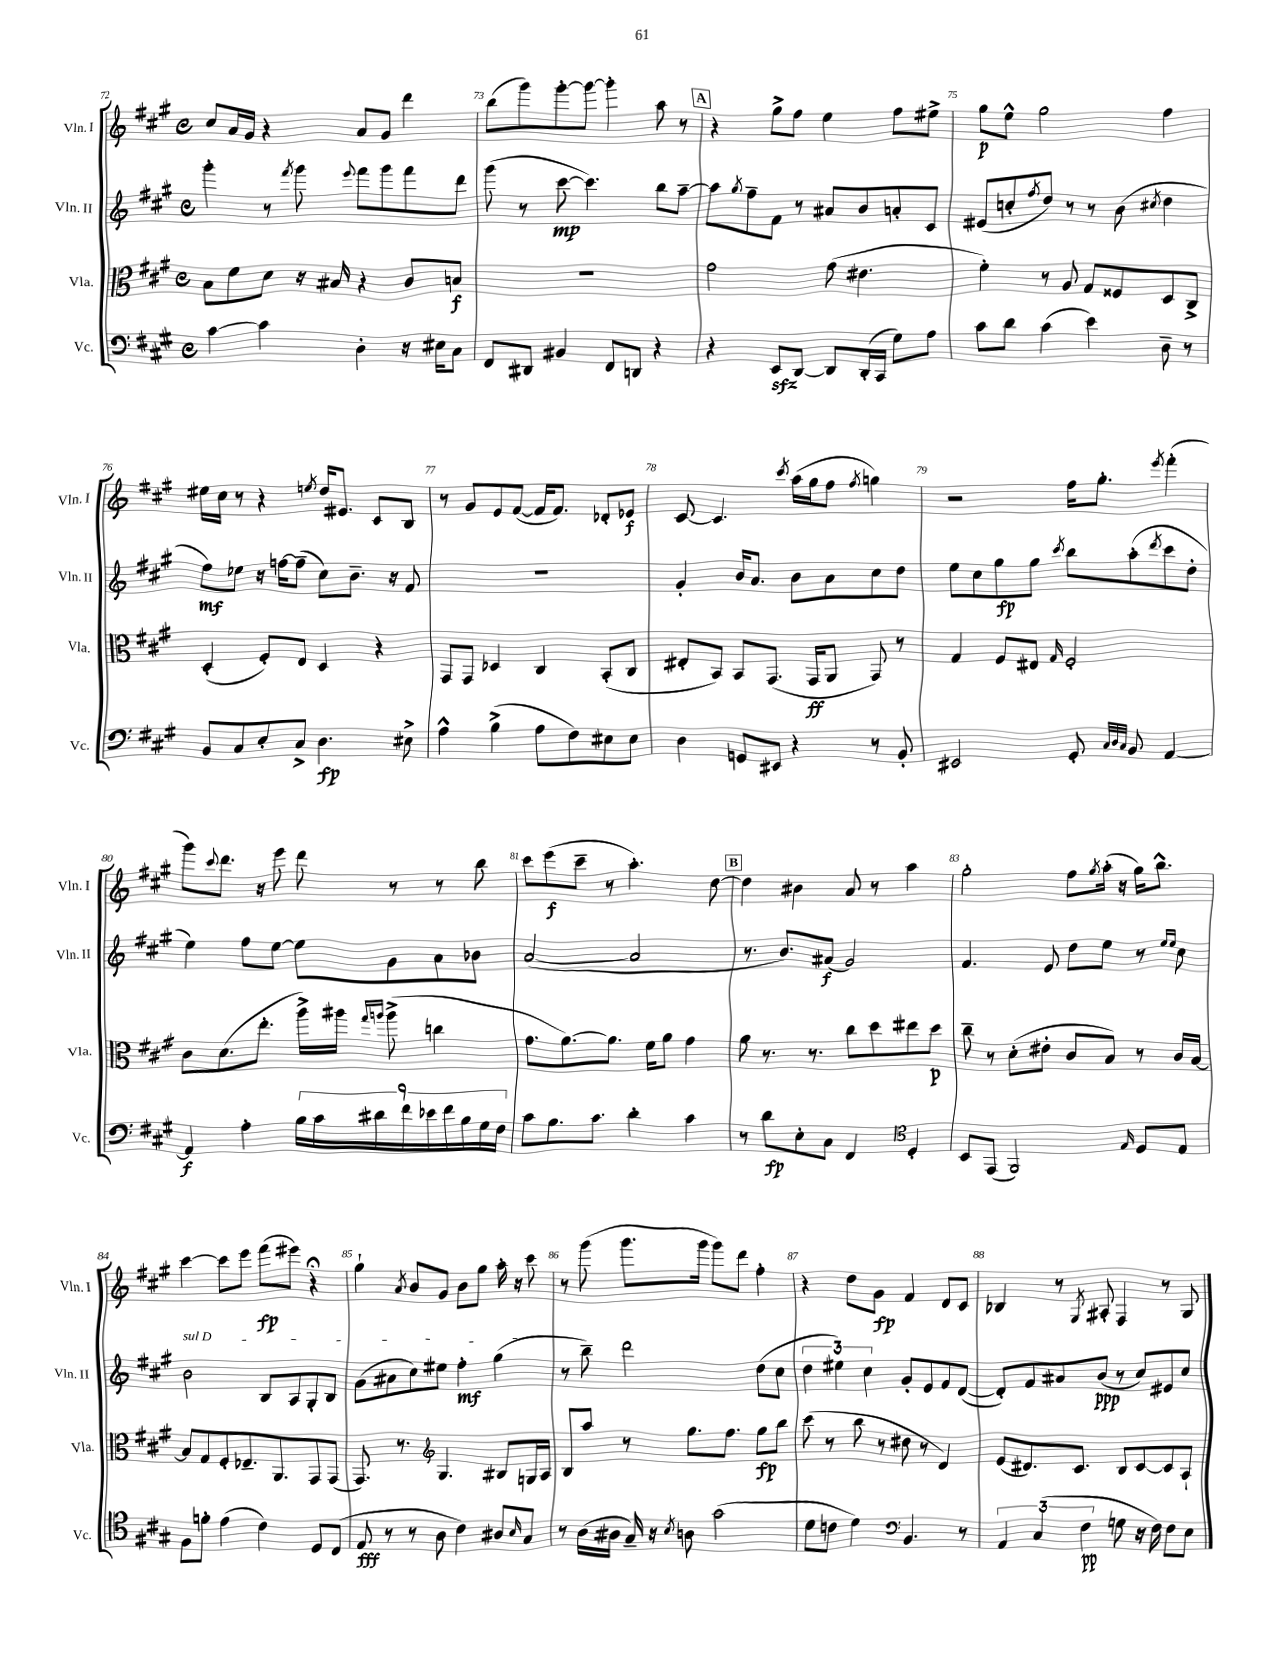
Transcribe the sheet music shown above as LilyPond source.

<<
\new StaffGroup <<
\new Staff = "s0" \with { instrumentName = "Vln. I" shortInstrumentName = "Vln. I" } {
    \clef treble \key a \major \defaultTimeSignature \time 4/4
    cis''8 a'16 gis'16 r4 a'8 gis'8 d'''4 |
    b''8( gis'''8) gis'''8~-. gis'''8~ gis'''4-. a''8 r8 |
    \mark \markup { \box "A" } r4 gis''8-> fis''8 e''4 fis''8 eis''8-> |
    gis''8\p e''8-^ gis''2 fis''4 |
    eis''16 cis''16 r8 r4 \acciaccatura { e''8 } d''16 eis'8. cis'8 b8 |
    r8 gis'8 e'8 fis'8~( fis'16 fis'8.) des'8-. ees'8\f |
    cis'8~ cis'4. \acciaccatura { cis'''8 } a''16( gis''16 fis''8 \acciaccatura { fis''8 } g''4) |
    r2 fis''16 gis''8.-. \acciaccatura { e'''8 } fis'''4-.( |
    gis'''8) \appoggiatura { cis'''8 } d'''8. r16 e'''8 d'''8 r8 r8 b''8 |
    cis'''8 e'''8\f( cis'''8-- r8 a''4.-.) d''8~ |
    \mark \markup { \box "B" } d''4 bis'4 a'8 r8 a''4 |
    gis''2-. fis''8 \acciaccatura { gis''8 } a''16-.( r16 gis''16) b''8.-^ |
    cis'''4~ cis'''8 e'''8 fis'''8\fp( eis'''8) r4\fermata |
    gis''4-! \acciaccatura { a'8 } b'8 gis'8 b'8 gis''8 a''16-. r16 cis'''8 |
    r8 gis'''8( gis'''8. gis'''16 gis'''8) d'''8 fis''4-. |
    r4 d''8 gis'8\fp fis'4 d'8 cis'8 |
    bes4 r8 \acciaccatura { gis8 } ais8-. fis4 r8 gis8 \bar "|." |
}
\new Staff = "s1" \with { instrumentName = "Vln. II" shortInstrumentName = "Vln. II" } {
    \clef treble \key a \major \defaultTimeSignature \time 4/4
    gis'''4-. r8 \acciaccatura { fis'''8 } gis'''8 \appoggiatura { e'''8 } fis'''8 gis'''8 fis'''8 d'''8 |
    gis'''8( r8 cis'''8~\mp cis'''4.) b''8 a''8~-- |
    \mark \markup { \box "A" } a''8 \acciaccatura { gis''8 } fis''8-- fis'8 r8 ais'8 b'8 a'8-. cis'8 |
    eis'8( c''8-. \acciaccatura { fis''8 } d''8) r8 r8 b'8( \acciaccatura { cis''8 } d''4 |
    fis''8\mf) ees''8 r16 f''16~ f''8--( cis''8) b'8.-- r16 fis'8 |
    R1 |
    gis'4-. b'16 a'8. b'8 a'8 cis''8 d''8 |
    e''8 cis''8 gis''8\fp gis''8 \acciaccatura { cis'''8 } b''8 a''8-.( \acciaccatura { d'''8 } cis'''8 d''8-. |
    e''4) fis''8 e''8~ e''8 gis'8 a'8 bes'8 |
    a'2~( a'2 |
    \mark \markup { \box "B" } r8. b'8.) ais'8\f( gis'2) |
    fis'4. e'8 d''8 e''8 r8 \grace { e''16 e''16 } cis''8 |
    \once \override TextSpanner.bound-details.left.text = \markup { \italic "sul D" } b'2\startTextSpan b8 a8 gis8-. b8 |
    gis'8( ais'8 cis''8) eis''8 fis''4-.\mf gis''4\stopTextSpan( |
    r8 b''8--) d'''2 d''8( cis''8 |
    \tuplet 3/2 { d''4 eis''4) cis''4 } gis'8-. e'8 fis'8 d'8~( |
    d'8-.) fis'8 ais'8 b'8\ppp( r8 cis''8) eis'8 cis''8 \bar "|." |
}
\new Staff = "s2" \with { instrumentName = "Vla." shortInstrumentName = "Vla." } {
    \clef alto \key a \major \defaultTimeSignature \time 4/4
    b8 fis'8 d'8 r16 bis16 r4 cis'8 b8\f |
    R1 |
    \mark \markup { \box "A" } gis'2 gis'8( eis'4. |
    fis'4-.) r8 a8 gis8 fisis8 d8 cis8-> |
    d4-.( fis8-.) e8 d4 r4 |
    gis,8 gis,8 des4 cis4 b,8-.( cis8 |
    eis8-. b,8) b,8 gis,8.( gis,16\ff a,8 gis,8) r8 |
    gis4 fis8 eis8 \grace { gis16 } fis2-. |
    cis'8 d'8.( e''8.-. a''16->) ais''16 \grace { gis''16 a''16 } a''8->( c''4 |
    gis'8. a'8.~) a'8. fis'16 a'8 gis'4 |
    \mark \markup { \box "B" } a'8 r8. r8. cis''8 d''8 eis''8 d''8\p |
    cis''8-- r8 d'8-.( eis'8-. cis'8 b8) r8 cis'16 b16~ |
    b8 gis8 fis8-. ees8.-- a,8. gis,8 gis,8( |
    gis,8.) r8. \clef treble gis4. bis8 g16 a16 |
    b8 a''8 r8 gis''8. fis''8. gis''8\fp b''8 |
    cis'''8( r8 b''8 r8 dis''8 r8 d'4) |
    e'8( dis'8.) cis'8. b8 cis'8~ cis'8 a8-! \bar "|." |
}
\new Staff = "s3" \with { instrumentName = "Vc." shortInstrumentName = "Vc." } {
    \clef bass \key a \major \defaultTimeSignature \time 4/4
    cis'4~ cis'4 d4-. r16 eis16 cis8 |
    fis,8 dis,8 bis,4 fis,8 d,8 r4 |
    \mark \markup { \box "A" } r4 e,8\sfz d,8~ d,8 d,16-.( cis,16 gis8) a8 |
    cis'8 d'8 cis'4( e'4) d8-- r8 |
    b,8 cis8 e8-. cis8-> d4.\fp eis8-> |
    a4-^ b4->( a8 fis8) eis8 eis8 |
    d4 g,8 eis,8 r4 r8 b,8-. |
    eis,2 gis,8-. \grace { cis32 d32 cis32 } b,8 a,4~ |
    a,4\f a4-. \tuplet 9/8 { b16 cis'16 dis'16 fis'16 ees'16 fis'16 b16 gis16 fis16 } |
    cis'8 b8. cis'8. d'4-. cis'4 |
    \mark \markup { \box "B" } r8 d'8\fp e8-. cis8 fis,4 \clef tenor d4-. |
    b,8 e,8( fis,2) \grace { e16 } d8 e8 |
    fis8 f'8-. e'4( cis'4) d8 cis8( |
    e8\fff r8 r8 a8 cis'4) ais8 \grace { b16 } gis8 |
    r8 a16( ais16 gis16--) r16 \acciaccatura { b8 } a8 gis'2( |
    d'8 c'8 d'4) \clef bass b,4. r8 |
    \tuplet 3/2 { a,4 cis4( fis4\pp } g8 r16 fis16) fis8 e8 \bar "|." |
}
>>
>>
\layout { \context { \Score currentBarNumber = #72 \override BarNumber.break-visibility = ##(#f #t #t) barNumberVisibility = #all-bar-numbers-visible } }
